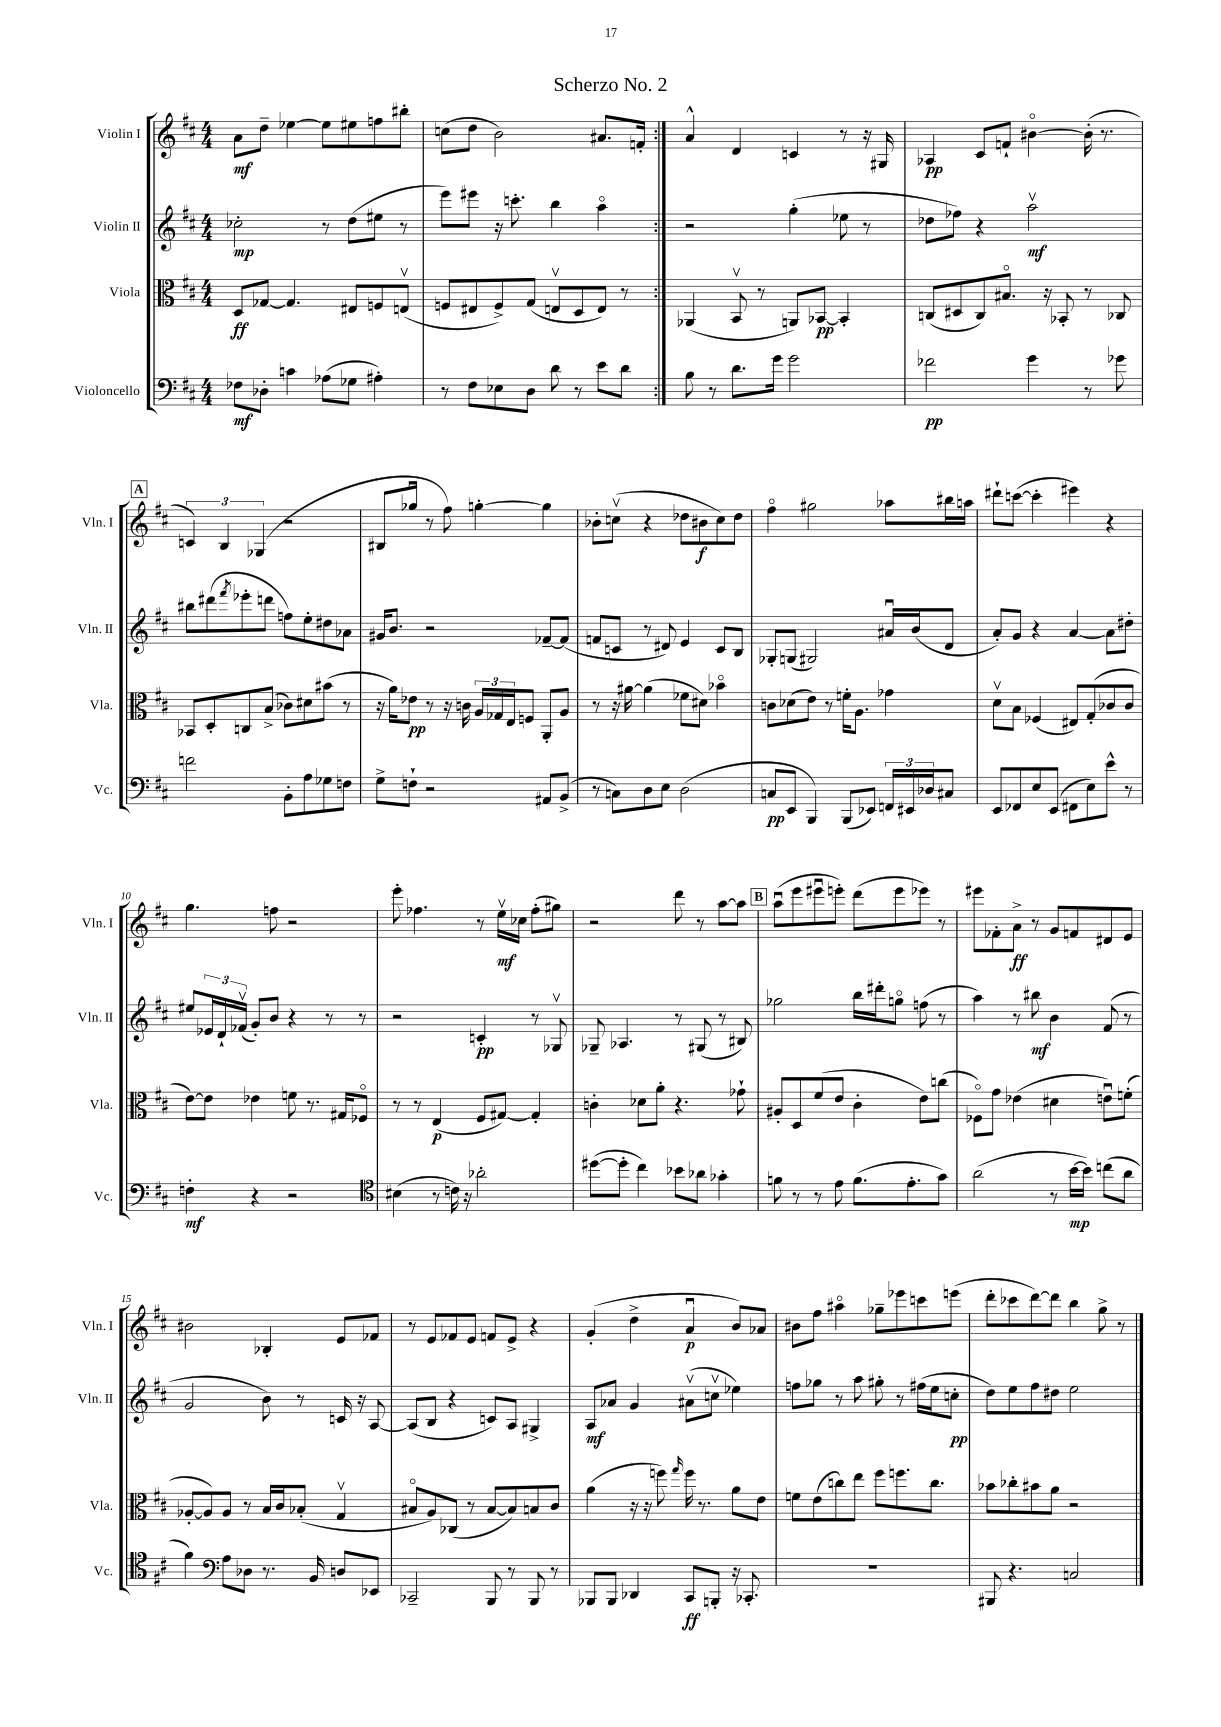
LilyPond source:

\header { title = "Scherzo No. 2" }
<<
\new StaffGroup <<
\new Staff = "s0" \with { instrumentName = "Violin I" shortInstrumentName = "Vln. I" } {
    \clef treble \key d \major \numericTimeSignature \time 4/4
    \repeat volta 2 { a'8\mf d''8-- ees''4~ ees''8 eis''8 f''8 bis''8-. |
    c''8( d''8 b'2) ais'8. f'16-. | }
    a'4-^ d'4 c'4 r8 r16 gis16 |
    aes4\pp cis'8 f'8-! bis'4~\flageolet bis'16-.( r8. |
    \mark \markup { \box "A" } \tuplet 3/2 { c'4) b4 ges4( } r2 |
    bis8 ges''8\downbow r8 fis''8) g''4~-. g''4 |
    bes'8-. c''8\upbow( r4 des''8 bis'8\f c''8) des''8 |
    fis''4\flageolet gis''2 aes''8 bis''16 a''16 |
    dis'''8-! c'''8~( c'''4-. eis'''4) r4 |
    g''4. f''8 r2 |
    e'''8-. fes''4. r8 e''16\upbow\mf ces''16 fes''8-.( gis''8) |
    r2 d'''8 r8 a''8~ a''8 |
    \mark \markup { \box "B" } a''8\downbow( e'''8 eis'''8\downbow e'''8-.) d'''8( e'''8 ees'''8) r8 |
    eis'''8 fes'8-. a'8->\ff r8 g'8 f'8 dis'8 e'8 |
    bis'2 bes4-. e'8 fes'8 |
    r8 e'8 fes'8 e'8 f'8 e'8-> r4 |
    g'4-.( d''4-> a'4\downbow\p b'8) aes'8 |
    bis'8 fis''8 ais''4\flageolet ges''8-- ees'''8 c'''8 e'''8( |
    d'''8-. ces'''8 d'''8~) d'''8 b''4 g''8-> r8 \bar "|." |
}
\new Staff = "s1" \with { instrumentName = "Violin II" shortInstrumentName = "Vln. II" } {
    \clef treble \key d \major \numericTimeSignature \time 4/4
    \repeat volta 2 { ces''2-.\mp r8 d''8( eis''8 r8 |
    e'''8) eis'''8 r16 c'''8.-. b''4 a''4\flageolet | }
    r2 g''4-.( ees''8 r8 |
    des''8 fes''8) r4 a''2\upbow\mf |
    \mark \markup { \box "A" } bis''8 dis'''8( \acciaccatura { fis'''8 } ees'''8-. d'''8 f''8) e''8-. dis''8 aes'8 |
    gis'16 b'8. r2 fes'8~-- fes'8( |
    f'8 c'8 r8 dis'8) e'4 c'8 b8 |
    ges8-. g8( gis2) ais'16\downbow b'16( d'8 |
    a'8-.) g'8 r4 a'4~ a'8 dis''8-. |
    eis''8 \tuplet 3/2 { ees'16 d'16-! fes'16\upbow( } g'8-.) b'8 r4 r8 r8 |
    r2 c'4-.\pp r8 ges8\upbow |
    ges8-- aes4. r8 gis8( r8 bis8) |
    \mark \markup { \box "B" } ges''2 b''16 dis'''16-. g''8\flageolet f''8( r8 |
    a''4) r8 bis''8\mf b'4 fis'8( r8 |
    g'2 b'8) r8 c'16 r16 a8~ |
    a8( b8 r4 c'8) a8 gis4-> |
    a8\mf aes'8 g'4 ais'8\upbow( c''8\upbow ees''4) |
    f''8 ges''8 r8 a''8 gis''8-. r8 fis''16( e''16 c''8-.\pp |
    d''8) e''8 fis''8 dis''8 e''2 \bar "|." |
}
\new Staff = "s2" \with { instrumentName = "Viola" shortInstrumentName = "Vla." } {
    \clef alto \key d \major \numericTimeSignature \time 4/4
    \repeat volta 2 { d8\ff ges8~ ges4. eis8 f8 e8\upbow( |
    f8 eis8 f8->) g8( e8\upbow d8 e8) r8 | }
    aes,4( b,8\upbow r8 a,8) bes,8~\pp bes,4-. |
    c8( dis8 c8) bis8.\flageolet r16 bes,8-. r8 ces8 |
    \mark \markup { \box "A" } bes,8 d8-. c8 b8->( ces'8) dis'8 bis'8( r8 |
    r16 a'16) ees'8\pp r8 r16 c'16 \tuplet 3/2 { a16 ges16 e16 } f8 a,8-. a8 |
    r8 r16 ais'16~ ais'4( fes'8 dis'8) bes'4\flageolet |
    c'8 des'8( e'8) r8 f'16-. a8. ges'4 |
    d'8\upbow b8 fes4( eis8) g8-.( ces'8 ces'8 |
    e'8~) e'8 ees'4 f'8 r8. gis16 fes8\flageolet |
    r8 r8 e4\p( fis8 gis8~) gis4-. |
    c'4-. des'8 a'8-. r4. ges'8-! |
    \mark \markup { \box "B" } ais8-. d8 fis'8( e'8 cis'4-. e'8) c''8( |
    fes8\flageolet) g'8 ees'4( dis'4 e'8\downbow) f'8-.( |
    aes8~-. aes8) aes8 r8 b16 cis'16 bes8-.( g4\upbow |
    bis8\flageolet a8) ces8( r8 bis8~ bis8) b8 cis'8 |
    a'4( r16 r16 f''8) \grace { g''16 } f''16 r8. a'8 e'8 |
    f'8 e'8( c''8) e''8 fis''8 f''8. c''8. |
    bes'8 ces''8-. bis'8 a'8 r2 \bar "|." |
}
\new Staff = "s3" \with { instrumentName = "Violoncello" shortInstrumentName = "Vc." } {
    \clef bass \key d \major \numericTimeSignature \time 4/4
    \repeat volta 2 { fes8\mf des8-. c'4 aes8( ges8 ais4-.) |
    r8 fis8 ees8 d8 d'8 r8 e'8 d'8 | }
    b8 r8 d'8. g'16 g'2 |
    fes'2\pp g'4 r8 ges'8 |
    \mark \markup { \box "A" } f'2 b,8-. a8 ges8 f8 |
    g8-> f8-! r2 ais,8 b,8->( |
    r8 c8) d8 e8 d2( |
    c8\pp e,8 b,,4) b,,8( ees,8) \tuplet 3/2 { f,16 eis,16 des16 } cis8 |
    e,8 fes,8 e8 e,8( fis,8 e8) e'8-^ r8 |
    f4-.\mf r4 r2 |
    \clef tenor bis4( r8 c'16) r16 aes'2-. |
    dis''8~( dis''8-. cis''4) bes'8 aes'8 ges'4-. |
    \mark \markup { \box "B" } f'8 r8 r8 e'8 f'8.( e'8.-. g'8) |
    a'2( r8 b'16~\mp b'16) c''8( a'8 |
    fis'4) \clef bass a8 des8 r8. b,16 d8 ees,8 |
    ces,2-- b,,8 r8 b,,8 r8 |
    bes,,8 bes,,8 des,4 cis,8\ff b,,8-. r16 ces,8.-. |
    R1 |
    bis,,8 r4. c2 \bar "|." |
}
>>
>>
